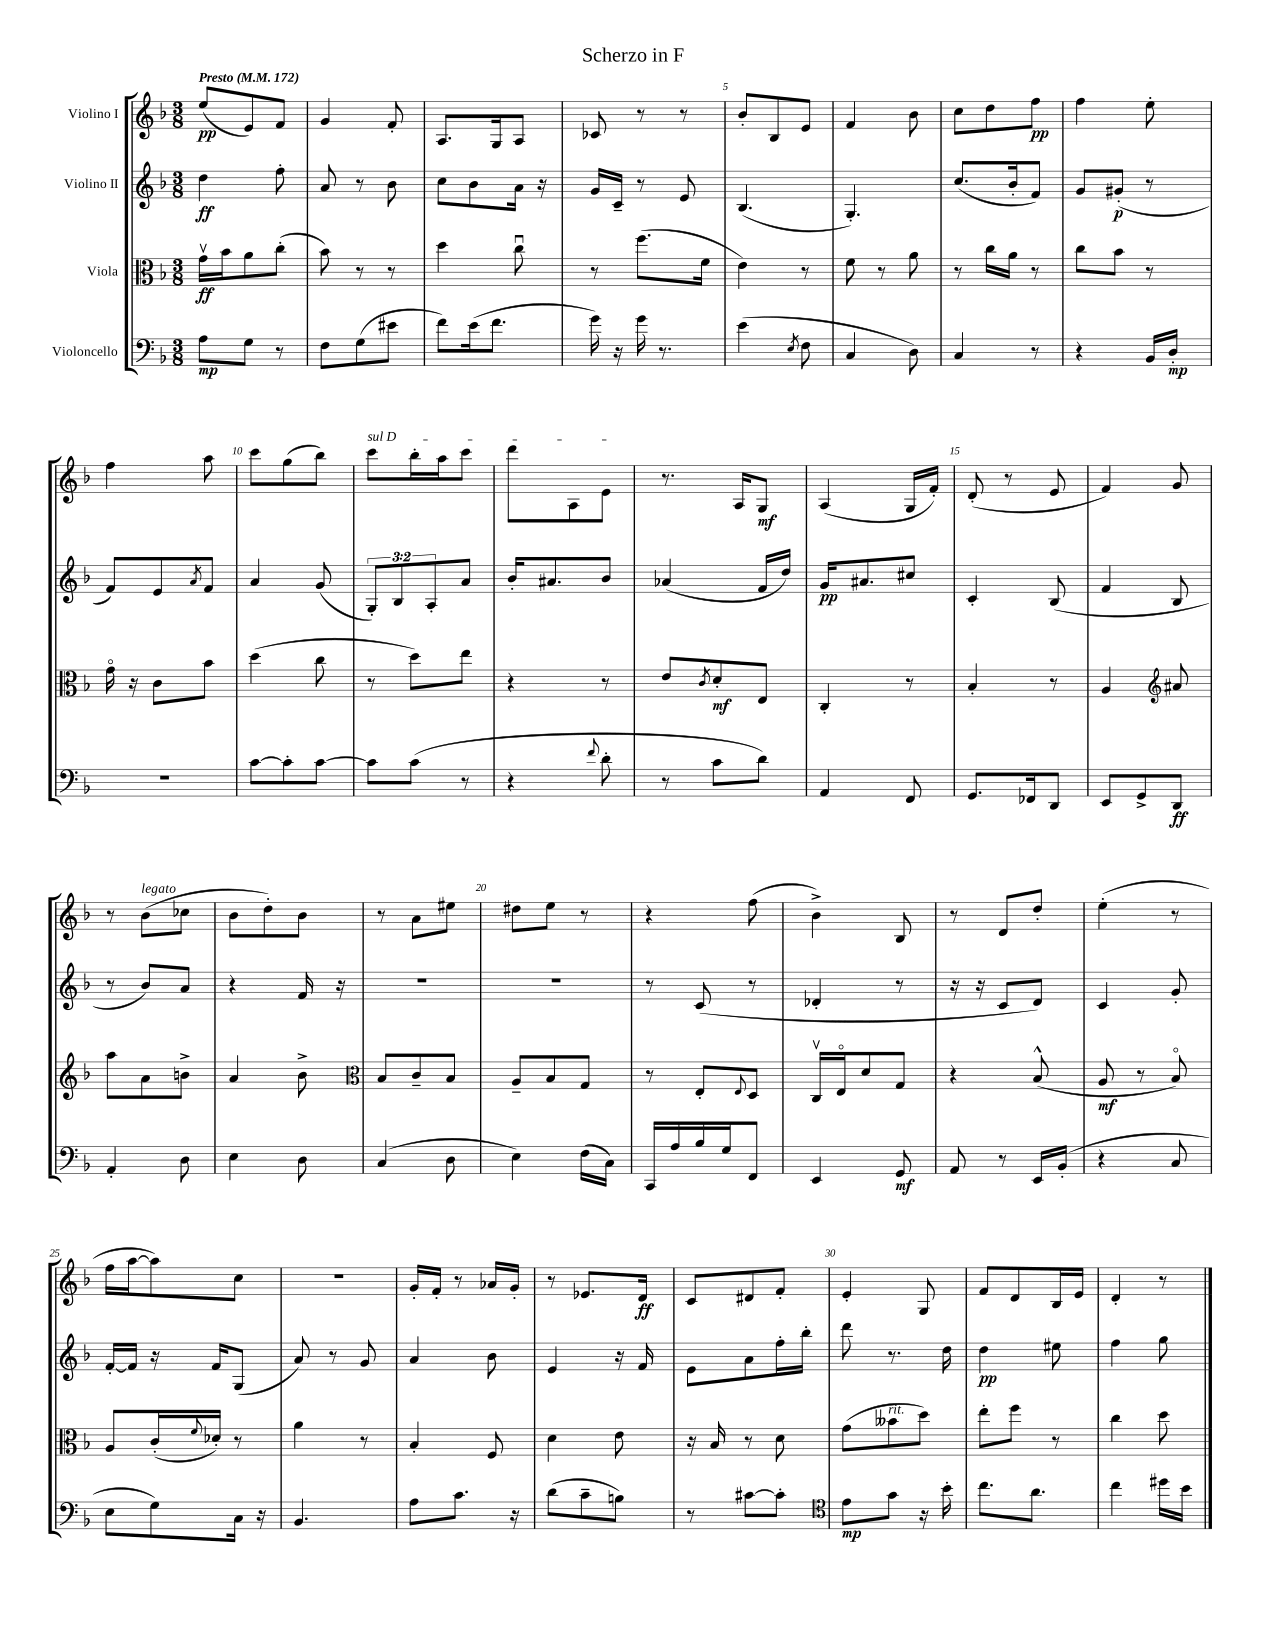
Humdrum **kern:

**kern	**dynam	**kern	**dynam	**kern	**dynam	**kern	**dynam
*part4	*part4	*part3	*part3	*part2	*part2	*part1	*part1
*staff4	*staff4	*staff3	*staff3	*staff2	*staff2	*staff1	*staff1
*I"Violoncello	*	*I"Viola	*	*I"Violino II	*	*I"Violino I	*
*clefF4	*	*clefC3	*	*clefG2	*	*clefG2	*
*k[b-]	*	*k[b-]	*	*k[b-]	*	*k[b-]	*
*M3/8	*	*M3/8	*	*M3/8	*	*M3/8	*
*MM172	*	*MM172	*	*MM172	*	*MM172	*
=1	=1	=1	=1	=1	=1	=1	=1
!	!	!	!	!	!	!LO:TX:a:B:t=Presto	!
8A\L	mp	16gv\LL	ff	4dd\	ff	(8ee/L	pp
.	.	16b-\J	.	.	.	.	.
8G\J	.	8a\	.	.	.	8e/)	.
8r	.	(8cc'\J	.	8ff'\	.	8f/J	.
=2	=2	=2	=2	=2	=2	=2	=2
8F\L	.	8b-\)	.	8a/	.	4g/	.
(8G\	.	8r	.	8r	.	.	.
8e#X\J	.	8r	.	8b-\	.	8f'/	.
=3	=3	=3	=3	=3	=3	=3	=3
8f\L)	.	4dd\	.	8cc\L	.	8.A/L	.
(16e\k	.	.	.	8b-\	.	.	.
8.f\J	.	.	.	.	.	16G/k	.
.	.	8ccu\	.	16a\Jk	.	8A/J	.
.	.	.	.	16r	.	.	.
=4	=4	=4	=4	=4	=4	=4	=4
16g\)	.	8r	.	16g/LL	.	8c-X/	.
16r	.	.	.	16c~/JJ	.	.	.
16g\	.	(8.ff\L	.	8r	.	8r	.
8.r	.	.	.	.	.	.	.
.	.	.	.	8e/	.	8r	.
.	.	16f\Jk	.	.	.	.	.
=5	=5	=5	=5	=5	=5	=5	=5
(4e\	.	4e\)	.	(4.B-/	.	8b-'/L	.
.	.	.	.	.	.	8B-/	.
8qE/	.	.	.	.	.	.	.
8F\	.	8r	.	.	.	8e/J	.
=6	=6	=6	=6	=6	=6	=6	=6
4C/	.	8f\	.	4.G'/)	.	4f/	.
.	.	8r	.	.	.	.	.
8D\)	.	8a\	.	.	.	8b-\	.
=7	=7	=7	=7	=7	=7	=7	=7
4C/	.	8r	.	(8.cc/L	.	8cc\L	.
.	.	16cc\LL	.	.	.	8dd\	.
.	.	16a\JJ	.	16b-'/k	.	.	.
8r	.	8r	.	8f/J)	.	8ff\J	pp
=8	=8	=8	=8	=8	=8	=8	=8
4r	.	8cc\L	.	8g/L	.	4ff\	.
.	.	8b-\J	.	(8g#X'/J	p	.	.
16BB-/LL	.	8r	.	8r	.	8ee'\	.
16D'/JJ	mp	.	.	.	.	.	.
!!LO:LB:g=z
=9	=9	=9	=9	=9	=9	=9	=9
4.r	.	16g\	.	8f/L)	.	4ff\	.
.	.	16r	.	.	.	.	.
.	.	8c\L	.	8e/	.	.	.
.	.	.	.	8qa/	.	.	.
.	.	8b-\J	.	8f/J	.	8aa\	.
=10	=10	=10	=10	=10	=10	=10	=10
[8c\L	.	(4dd\	.	4a/	.	8ccc\L	.
8c'\]	.	.	.	.	.	(8gg\	.
[8c\J	.	8cc\	.	(8g/	.	8bb-\J)	.
=11	=11	=11	=11	=11	=11	=11	=11
!	!	!	!	!	!	!LO:TX:a:i:t=sul D	!
8c\L]	.	8r	.	12G'/L)	.	8ccc\L	.
.	.	.	.	12B-/	.	.	.
(8c\J	.	8dd\L)	.	.	.	16bb-'\L	.
.	.	.	.	12A'/	.	.	.
.	.	.	.	.	.	16aa\J	.
8r	.	8ee\J	.	8a/J	.	8ccc\J	.
=12	=12	=12	=12	=12	=12	=12	=12
4r	.	4r	.	16b-'/KL	.	8ddd\L	.
.	.	.	.	8.a#X/	.	.	.
.	.	.	.	.	.	8A\	.
8qqf/	.	.	.	.	.	.	.
8d'\	.	8r	.	8b-/J	.	8e\J	.
=13	=13	=13	=13	=13	=13	=13	=13
8r	.	8e/L	.	(4a-X/	.	8.r	.
.	.	8qc/	.	.	.	.	.
8c\L	.	8d'/	mf	.	.	.	.
.	.	.	.	.	.	16A/KL	.
8d\J)	.	8E/J	.	16f/LL	.	8G/J	mf
.	.	.	.	16dd/JJ)	.	.	.
=14	=14	=14	=14	=14	=14	=14	=14
4AA/	.	4C'/	.	16g/KL	pp	(4A/	.
.	.	.	.	8.a#X/	.	.	.
8FF/	.	8r	.	8cc#X/J	.	16G/LL	.
.	.	.	.	.	.	16f'/JJ)	.
=15	=15	=15	=15	=15	=15	=15	=15
8.GG/L	.	4B-'/	.	4c'/	.	(8d'/	.
.	.	.	.	.	.	8r	.
16FF-X/k	.	.	.	.	.	.	.
8DD/J	.	8r	.	(8B-/	.	8e/	.
=16	=16	=16	=16	=16	=16	=16	=16
8EE/L	.	4A/	.	4f/	.	4f/)	.
8GG^/	.	.	.	.	.	.	.
*	*	*clefG2	*	*	*	*	*
8DD/J	ff	8a#X/	.	8B-/	.	8g/	.
!!LO:LB:g=z
=17	=17	=17	=17	=17	=17	=17	=17
4AA'/	.	8aa\L	.	8r	.	8r	.
!	!	!	!	!	!	!LO:TX:a:i:t=legato	!
.	.	8a\	.	8b-/L)	.	(8b-\L	.
8D\	.	8bn^\J	.	8a/J	.	8cc-X\J	.
=18	=18	=18	=18	=18	=18	=18	=18
4E\	.	4a/	.	4r	.	8b-\L	.
.	.	.	.	.	.	8dd'\)	.
8D\	.	8b-^\	.	16f/	.	8b-\J	.
.	.	.	.	16r	.	.	.
=19	=19	=19	=19	=19	=19	=19	=19
*	*	*clefC3	*	*	*	*	*
(4C/	.	8B-/L	.	4.r	.	8r	.
.	.	8c~/	.	.	.	8a\L	.
8D\	.	8B-/J	.	.	.	8ee#X\J	.
=20	=20	=20	=20	=20	=20	=20	=20
4E\)	.	8A~/L	.	4.r	.	8dd#X\L	.
.	.	8B-/	.	.	.	8ee\J	.
(16F\LL	.	8G/J	.	.	.	8r	.
16C\JJ)	.	.	.	.	.	.	.
=21	=21	=21	=21	=21	=21	=21	=21
16CC/LL	.	8r	.	8r	.	4r	.
16A/	.	.	.	.	.	.	.
16B-/	.	8E'/L	.	(8c/	.	.	.
16G/J	.	.	.	.	.	.	.
.	.	8qqE/	.	.	.	.	.
8FF/J	.	8D/J	.	8r	.	(8ff\	.
=22	=22	=22	=22	=22	=22	=22	=22
4EE/	.	16Cv/LL	.	4d-X'/	.	4b-^\)	.
.	.	16E/J	.	.	.	.	.
.	.	8d/	.	.	.	.	.
8GG/	mf	8G/J	.	8r	.	8B-/	.
=23	=23	=23	=23	=23	=23	=23	=23
8AA/	.	4r	.	16r	.	8r	.
.	.	.	.	16r	.	.	.
8r	.	.	.	8c/L	.	8d/L	.
16EE/LL	.	(8B-^^/	.	8d/J)	.	8dd'/J	.
(16BB-'/JJ	.	.	.	.	.	.	.
=24	=24	=24	=24	=24	=24	=24	=24
4r	.	8A/	mf	4c/	.	(4ee'\	.
.	.	8r	.	.	.	.	.
8C/	.	8B-/)	.	8g'/	.	8r	.
!!LO:LB:g=z
=25	=25	=25	=25	=25	=25	=25	=25
8E\L	.	8A/L	.	[16f'/LL	.	16ff\LL	.
.	.	.	.	16f/JJ]	.	[16aa\J	.
8G\)	.	(16c'/L	.	16r	.	8aa\])	.
.	.	8qqf/	.	.	.	.	.
.	.	16d-X'/JJ)	.	16f/KL	.	.	.
16C\Jk	.	8r	.	(8G/J	.	8cc\J	.
16r	.	.	.	.	.	.	.
=26	=26	=26	=26	=26	=26	=26	=26
4.BB-/	.	4a\	.	8a/)	.	4.r	.
.	.	.	.	8r	.	.	.
.	.	8r	.	8g/	.	.	.
=27	=27	=27	=27	=27	=27	=27	=27
8A\L	.	4B-'/	.	4a/	.	16g'/LL	.
.	.	.	.	.	.	16f'/JJ	.
8.c\J	.	.	.	.	.	8r	.
.	.	8F/	.	8b-\	.	16a-X/LL	.
16r	.	.	.	.	.	16g'/JJ	.
=28	=28	=28	=28	=28	=28	=28	=28
(8d\L	.	4d\	.	4e/	.	8r	.
8c~\	.	.	.	.	.	8.e-X/L	.
8Bn\J)	.	8e\	.	16r	.	.	.
.	.	.	.	16f/	.	16d/Jk	ff
=29	=29	=29	=29	=29	=29	=29	=29
8r	.	16r	.	8e\L	.	8c/L	.
.	.	16B-/	.	.	.	.	.
[8c#X\L	.	8r	.	8a\	.	8d#X/	.
8c#'\J]	.	8d\	.	16ff'\L	.	8f'/J	.
.	.	.	.	16bb-'\JJ	.	.	.
=30	=30	=30	=30	=30	=30	=30	=30
*clefC4	*	*	*	*	*	*	*
8e\L	mp	(8g\L	.	8ddd\	.	4e'/	.
!	!	!LO:TX:a:i:t=rit.	!	!	!	!	!
8g\J	.	8b--X\	.	8.r	.	.	.
16r	.	8dd\J)	.	.	.	8G/	.
16b-'\	.	.	.	16dd\	.	.	.
=31	=31	=31	=31	=31	=31	=31	=31
8.cc\L	.	8ee'\L	.	4dd\	pp	8f/L	.
.	.	8ff\J	.	.	.	8d/	.
8.a\J	.	.	.	.	.	.	.
.	.	8r	.	8ee#X\	.	16B-/L	.
.	.	.	.	.	.	16e/JJ	.
=32	=32	=32	=32	=32	=32	=32	=32
4cc\	.	4cc\	.	4ff\	.	4d'/	.
16dd#X\LL	.	8dd\	.	8gg\	.	8r	.
16b-\JJ	.	.	.	.	.	.	.
==	==	==	==	==	==	==	==
*-	*-	*-	*-	*-	*-	*-	*-
